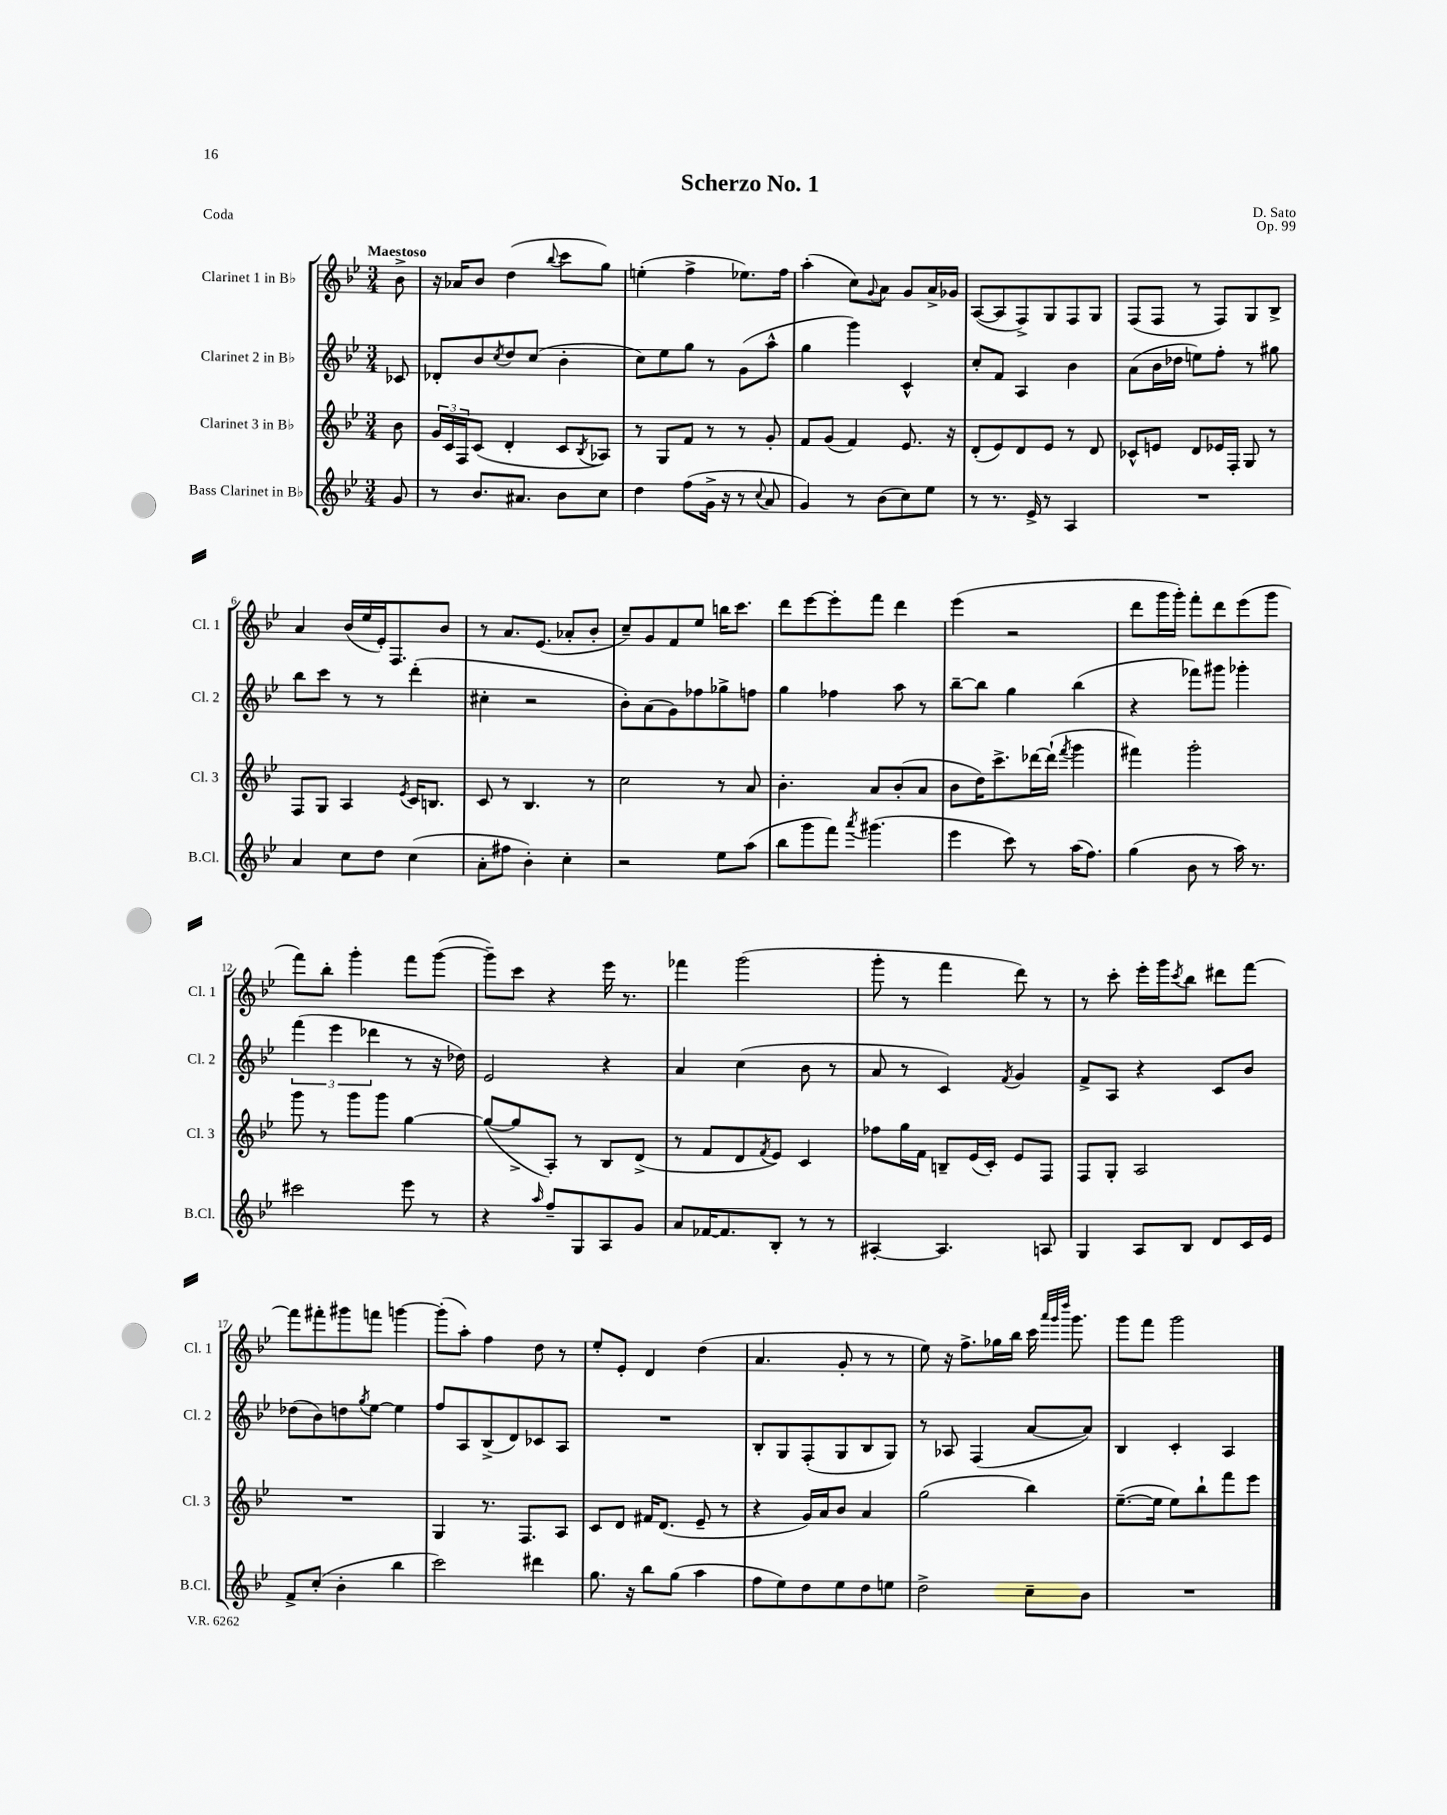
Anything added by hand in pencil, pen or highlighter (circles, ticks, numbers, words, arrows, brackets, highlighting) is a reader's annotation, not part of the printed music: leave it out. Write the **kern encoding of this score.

**kern	**kern	**kern	**kern
*staff4	*staff3	*staff2	*staff1
*clefG2	*clefG2	*clefG2	*clefG2
*k[b-e-]	*k[b-e-]	*k[b-e-]	*k[b-e-]
*M3/4	*M3/4	*M3/4	*M3/4
8g	8b-	8c-	8b-^
=	=	=	=
8r	24g	8d-'	16r
.	24c	.	.
.	.	.	16a-
.	24F	.	.
8.b-	(8c	8b-	8b-
.	.	8qcc	.
.	4d'	8dd	(4dd
8.a#	.	.	.
.	.	(8cc	.
.	.	.	8qqbb-
8b-	8c	4b-'	8ccc
.	8qB-	.	.
8cc	8A-)	.	8gg)
=	=	=	=
4dd	8r	8cc)	(4ee'
.	8G	8ee-	.
(8ff	8f	8gg	4ff^
16g^	8r	8r	.
16r	.	.	.
8r	8r	(8g	8.ee-)
8qqcc	.	.	.
8a	8g'	8aa^^	.
.	.	.	16ff
=	=	=	=
4g)	8f	4gg	(4aa'
.	(8g	.	.
8r	4f)	4ggg)	8cc)
.	.	.	8qqg
(8b-	.	.	8a
8cc)	8.e-	4c^^	8g
8ee-	.	.	16a^
.	16r	.	16g-
=	=	=	=
8r	(8d'	8cc'	([8A
8.r	8e-)	8f	8A]
.	8d	4A	8F^)
16e-^	.	.	.
8r	8e-	.	8G
4A	8r	4b-	8F
.	8d	.	8G
=	=	=	=
2.r	8c-^^	(8a	(8F
.	8e	16b-	8F
.	.	16dd-	.
.	8d	8ee)	8r
.	16e-	8ff'	8F)
.	16F'	.	.
.	8G	8r	8G
.	8r	8gg#	8B-^
=	=	=	=
4a	8F	8bb-	4a
.	8G	8ccc	.
8cc	4A	8r	(16b-
.	.	.	16ee-
8dd	.	8r	16e-')
.	.	.	8.F
.	8qe-	.	.
(4cc	16c	(4ddd'	.
.	8.B	.	.
.	.	.	8b-
=	=	=	=
8a'	8c	4cc#'	8r
8ff#	8r	.	8.a
4b-')	4.B-	2r	.
.	.	.	(8.e-
4cc'	.	.	8a-'
.	8r	.	8b-'
=	=	=	=
2r	2cc	8b-')	8cc~)
.	.	(8a	8g
.	.	8g)	8f
.	.	8ff-	8ee-
8ee-	8r	8gg-^	16bb
.	.	.	8.ccc
(8aa	8a	8ff	.
=	=	=	=
8bb-	4.b-'	4gg	8ddd
8ggg	.	.	[8eee-
8fff)	.	4ff-	8eee-']
8qaaa	.	.	.
(4.ggg#	8a	.	8fff
.	(8b-'	8aa	4ddd
.	8a	8r	.
=	=	=	=
4eee-	8b-	[8bb-~	(4eee-
.	16dd)	8bb-]	.
.	8.ccc^	.	.
8ccc)	.	4gg	2r
8r	[16ddd-	.	.
.	(16ddd-`]	.	.
.	8qfff	.	.
(16aa	4ggg	(4bb-	.
8.ff)	.	.	.
=	=	=	=
(4gg	4fff#)	4r	8ddd
.	.	.	16ggg
.	.	.	16ggg')
8b-	2ggg'	8fff-)	8fff'
8r	.	8ggg#	8ddd
16aa)	.	4ggg-'	(8eee-
8.r	.	.	.
.	.	.	8ggg
=	=	=	=
2ccc#	8ggg	(6fff	8fff)
.	8r	.	8bb-'
.	.	6eee-	.
.	8ggg	.	4ggg'
.	.	6ddd-	.
.	8ggg	.	.
8eee-	[4gg	8r	8fff
8r	.	16r	([8ggg
.	.	16dd-)	.
=	=	=	=
4r	(8gg_	2e-	8ggg~])
.	8gg^]	.	8ccc
16qqaa	.	.	.
8ff~	8A')	.	4r
8G	8r	.	.
8A	8B-	4r	16eee-
.	.	.	8.r
8g	(8d^	.	.
=	=	=	=
8a	8r	4a	4fff-
[16f-	8f	.	.
8.f-]	.	.	.
.	8d	(4cc	(2ggg
.	8qf	.	.
8B-'	8e-)	.	.
8r	4c	8b-	.
8r	.	8r	.
=	=	=	=
[4A#'	8ff-	8a	8ggg'
.	16gg	8r	8r
.	16f	.	.
4.A#]	8B~	4c)	4fff
.	(16e-	.	.
.	16c')	.	.
.	.	8qf	.
.	8e-	4g	8ddd)
8A	8F	.	8r
=	=	=	=
4G	8F	8f^	8r
.	8G'	8A	8ccc'
8A	2A	4r	16eee-'
.	.	.	16ggg
.	.	.	8qccc
8B-	.	.	8bb-
8d	.	8c	8ddd#
16c	.	8b-	[8fff
16e-	.	.	.
=	=	=	=
8f^	2.r	(8dd-	8fff]
(8cc'	.	8b-)	8fff#'
4b-'	.	8dd	8ggg#
.	.	8qgg	.
.	.	[8ee-	8fff
4bb-	.	4ee-]	[4ggg
=	=	=	=
2ccc)	4G	8ff	(8ggg']
.	.	8A	8aa')
.	8.r	(8B-^	4ff
.	.	8d)	.
.	8.F	.	.
4ddd#	.	8c-	8dd
.	8A	8A	8r
=	=	=	=
8.gg	8c	2.r	8ee-'
.	8d	.	8e-'
16r	.	.	.
8bb-	16f#	.	4d
.	(8.d	.	.
(8gg	.	.	.
4aa	8e-~	.	(4dd
.	8r	.	.
=	=	=	=
8ff	4r	8B-'	4.a
8ee-)	.	8G	.
8dd	16g)	(8F'	.
.	16a	.	.
8ee-	8b-	8G	8g'
8dd	4a	8B-	8r
8ee	.	8G)	8r
=	=	=	=
2dd^	(2gg	8r	8ee-)
.	.	8A-	16r
.	.	.	8.ff^
.	.	(4F	.
.	.	.	16gg-
.	.	.	16bb-
8cc~	4bb-)	[8a	16ccc
.	.	.	32qqaaa
.	.	.	32qqggg
.	.	.	32qqdddd
.	.	.	8.ggg
8b-	.	8a])	.
=	=	=	=
2.r	([8.ee-~	4B-	8ggg
.	.	.	8fff
.	16ee-]	.	.
.	8ee-)	4c'	2ggg
.	8bb-`	.	.
.	8fff	4A	.
.	8eee-	.	.
==	==	==	==
*-	*-	*-	*-
